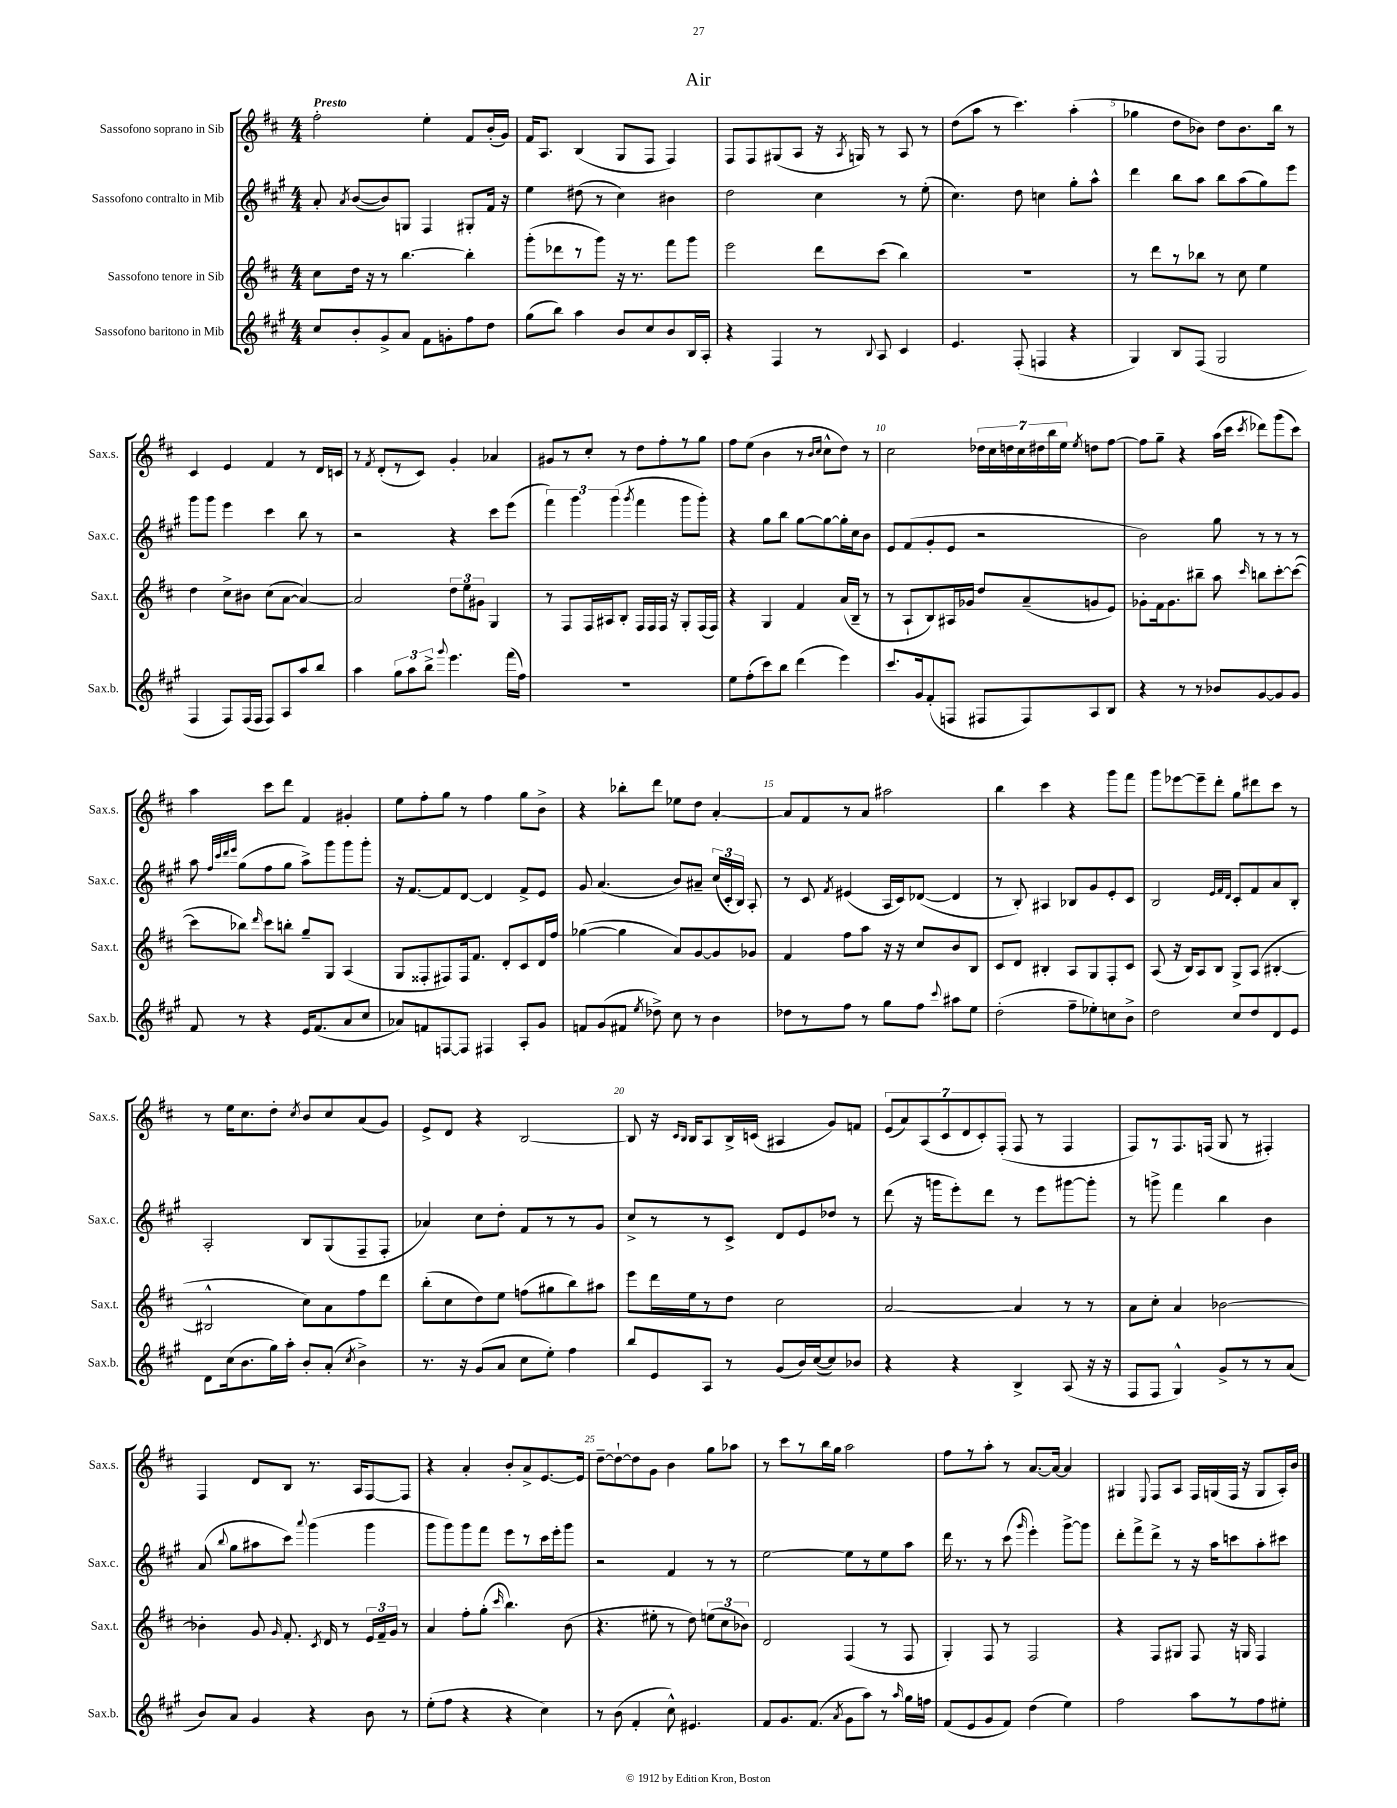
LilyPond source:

\header { title = "Air" }
<<
\new StaffGroup <<
\new Staff = "s0" \with { instrumentName = "Sassofono soprano in Sib" shortInstrumentName = "Sax.s." } {
    \clef treble \key d \major \numericTimeSignature \time 4/4 \tempo "Presto"
    \autoBeamOff fis''2-. e''4-. fis'8[ b'16-.( g'16]) |
    fis'16[ a8.] b4( g8[ fis8] fis4) |
    fis8[ fis8 gis8( a8] r16 \acciaccatura { a8 } g16) r8 a8 r8 |
    d''8[( a''8] r8 cis'''4.) a''4-.( |
    ges''4 d''8[ bes'8]) d''8[ bes'8. b''16] r8 |
    cis'4 e'4 fis'4 r8 d'16[ c'16] |
    r8 \acciaccatura { fis'8 } d'8[-.( r8 cis'8]) g'4-. aes'4 |
    gis'8[ r8 cis''8]-. r8 d''8[ fis''8-. r8 g''8] |
    fis''8[ e''8]( b'4 r8 \grace { b'16[ cis''16] } cis''8[-^ d''8]) r8 |
    cis''2 \tuplet 7/4 { des''16[ cis''16 d''16 cis''16 dis''16 b''16 e''16] } \acciaccatura { e''8 } d''8[ fis''8]~ |
    fis''8[ g''8]-- r4 a''16[( cis'''16] \acciaccatura { cis'''8 } des'''8[) g'''8( cis'''8]) |
    a''4 cis'''8[ d'''8] fis'4 gis'4-. |
    e''8[ fis''8-. g''8] r8 fis''4 g''8[ b'8]-> |
    r4 bes''8[-. d'''8] ees''8[ d''8] a'4~-. |
    a'8[ fis'8 r8 a'8] ais''2 |
    b''4 cis'''4 r4 g'''8[ fis'''8] |
    g'''8[ ees'''8~ ees'''8-- d'''8]-. g''8[ dis'''8 cis'''8] r8 |
    r8 e''16[ cis''8. d''8]-. \acciaccatura { cis''8 } b'8[ cis''8 a'8( g'8]) |
    e'8[-> d'8] r4 b2~ |
    b8 r16 \grace { cis'16[ b16] } b16[ a8 b16-> c'16]( ais4 g'8[) f'8] |
    \tuplet 7/4 { e'8[( a'8) a8( cis'8 d'8 cis'8-.) fis8]-.( } fis8 r8 fis4 |
    fis8[) r8 fis8. f16]( g8 r8 fis4-.) |
    fis4 d'8[ b8] r8. a16[ fis8~ fis8] |
    r4 a'4-. b'8[-. a'8-> e'8.~ e'16] |
    d''8[~-- d''8~-! d''8 g'8] b'4 g''8[ aes''8] |
    r8 cis'''8[ r8 b''16 g''16] a''2 |
    fis''8[ r8 a''8]-. r8 a'8.[~ a'16]~ a'4 |
    gis4 \appoggiatura { e8 } fis8[ a8] fis16[ g16( fis16] r16 g8[ a16-.) b'16] \bar "|." |
}
\new Staff = "s1" \with { instrumentName = "Sassofono contralto in Mib" shortInstrumentName = "Sax.c." } {
    \clef treble \key a \major \numericTimeSignature \time 4/4
    \autoBeamOff a'8-. \acciaccatura { a'8 } b'8[~( b'8) g8] fis4 gis8[-. fis'16] r16 |
    e''4 dis''8( r8 cis''4) bis'4 |
    d''2 cis''4 r8 e''8-.( |
    cis''4.) d''8 c''4 gis''8[-. a''8]-^ |
    d'''4 b''8[ a''8] b''8[ a''8( gis''8) e'''8] |
    gis'''8[ gis'''8] e'''4 cis'''4 b''8 r8 |
    r2 r4 cis'''8[ e'''8]( |
    \tuplet 3/2 { fis'''4) gis'''4 gis'''4( } \acciaccatura { gis'''8 } fis'''4 gis'''8[ gis'''8]-.) |
    r4 gis''8[ b''8] gis''8[~ gis''8~ gis''16-. cis''16 b'8] |
    e'8[ fis'8( gis'8-. e'8] r2 |
    b'2) gis''8 r8 r8 r8 |
    a''8 \grace { fis''32[ cis'''32 d'''32 e'''32] } gis''8[( fis''8 gis''8] a''8[->) gis'''8 gis'''8 gis'''8]-. |
    r16 fis'8.[~ fis'8 d'8]~ d'4 fis'8[-> e'8] |
    gis'8 a'4.( b'8[) ais'8]-- \tuplet 3/2 { cis''16[( cis'16-. b16]) } a8-. |
    r8 cis'8 \acciaccatura { fis'8 } eis'4( a16[ cis'16) des'8]~( des'4 |
    r8 b8-.) ais4 bes8[ gis'8 e'8-. cis'8] |
    b2 \grace { e'32[ fis'32 d'32] } cis'8[-. fis'8 a'8 b8]-. |
    a2-. b8[ gis8( fis8-- fis8]-. |
    aes'4) cis''8[ d''8]-. fis'8[ r8 r8 gis'8] |
    cis''8[-> r8 r8 cis'8]-> d'8[ e'8 des''8] r8 |
    d'''8( r16 g'''16[ e'''8-.) d'''8] r8 e'''8[ gis'''8~ gis'''8]-. |
    r8 g'''8-> fis'''4 b''4 b'4 |
    a'8( \appoggiatura { b''8 } gis''8[ ais''8 cis'''8]) \appoggiatura { a'''8 } gis'''4( gis'''4 |
    gis'''8[ gis'''8) gis'''8 fis'''8] e'''8[ r8 cis'''16 e'''16-. gis'''8] |
    r2 fis'4 r8 r8 |
    e''2~ e''8[ r8 e''8 a''8] |
    d'''16 r8. r8 cis'''8( \grace { gis'''16 } e'''4-.) gis'''8[~-> gis'''8] |
    d'''8[-. fis'''8-> d'''8]-> r8 r16 a''16[ c'''8 a''8-. cis'''8] \bar "|." |
}
\new Staff = "s2" \with { instrumentName = "Sassofono tenore in Sib" shortInstrumentName = "Sax.t." } {
    \clef treble \key d \major \numericTimeSignature \time 4/4
    \autoBeamOff cis''8[ d''16] r16 r8 b''4.~ b''4-. |
    g'''8[-.( des'''8 r8 g'''8]) r16 r8. fis'''8[ g'''8] |
    e'''2 d'''8[ cis'''8]( b''4) |
    R1 |
    r8 d'''8[ r8 bes''8] r8 cis''8 e''4 |
    d''4 cis''8[-> bis'8] cis''8[( a'8]~ a'4~) |
    a'2 \tuplet 3/2 { d''8[ e''8 gis'8] } g4 |
    r8 fis8[ fis16 ais16 b8]-. fis16[ fis16 fis16] r16 g8[-. fis16( fis16]) |
    r4 g4 fis'4 a'16[( b16]-- r8 |
    r8 a8[-! b8) ais16 ges'16] d''8[ a'8--( g'8 e'8]) |
    ges'8[-. fis'16 ges'8. bis''8]-- a''8 \grace { cis'''16 } b''8[ cis'''8~-. cis'''8]~( |
    cis'''8[ bes''8]) \grace { d'''16 } cis'''8[ b''8]-. g''8[-- g8] a4( |
    g8[ fisis8-. fis8) fis16 fis'8.] d'8[-. cis'8 d'16 fis''16] |
    ges''4~( ges''4 a'8[) g'8~ g'8 ges'8] |
    fis'4 fis''8[ a''8] r16 r16 cis''8[ b'8 b8] |
    cis'8[ d'8] bis4-. a8[ g8 fis8-. cis'8] |
    a8( r16 b16[) a8 b8] g8[-> a8]( bis4~-. |
    bis2-^ cis''8[) a'8 fis''8 d'''8] |
    b''8[-.( cis''8 d''8) e''8] f''8[( gis''8 b''8) ais''8] |
    e'''8[ d'''16 e''16 r8 d''8] cis''2 |
    a'2~ a'4 r8 r8 |
    a'8[ cis''8]-. a'4 bes'2~ |
    bes'4-. g'8 \grace { g'16 } fis'8.-. \acciaccatura { cis'8 } d'16 r8 \tuplet 3/2 { e'16[ fis'16-- g'16] } r8 |
    a'4 fis''8[-. g''8]-.( \grace { cis'''16 } b''4.) b'8( |
    r4. eis''8-. r8 d''8) \tuplet 3/2 { e''8[( cis''8 bes'8]) } |
    d'2 fis4( r8 fis8 |
    g4-.) fis8 r8 fis2 |
    r4 fis8[ gis8] fis8 r16 g16 fis4 \bar "|." |
}
\new Staff = "s3" \with { instrumentName = "Sassofono baritono in Mib" shortInstrumentName = "Sax.b." } {
    \clef treble \key a \major \numericTimeSignature \time 4/4
    \autoBeamOff cis''8[ b'8-. gis'8-> a'8] fis'8[ g'8-. fis''8 d''8] |
    gis''8[( b''8]) a''4 b'8[ cis''8 b'8 b16 a16]-. |
    r4 fis4 r8 \appoggiatura { b8 } a8 cis'4 |
    e'4. fis8-.( f4 r4 |
    gis4) b8[ fis8]( gis2 |
    fis4 fis8[) fis16( fis16] fis8[) a8 a''8 b''8] |
    a''4 \tuplet 3/2 { gis''8[ a''8 b''8]-> } \appoggiatura { gis'''8 } e'''4. fis'''16[( fis''16]) |
    R1 |
    e''8[ fis''8-.( cis'''8) b''8] d'''4( e'''4) |
    cis'''8.[ gis'16 fis'8-.( f8] fis8[ fis8) a8 b8] |
    r4 r8 r8 bes'8[ gis'8~ gis'8 gis'8] |
    fis'8 r8 r4 e'16[ fis'8.( a'8 cis''8] |
    aes'8[) f'8 f8~ f8] fis4 a8[-. gis'8] |
    f'8[ gis'8( fis'8] \acciaccatura { e''8 } des''8->) cis''8 r8 b'4 |
    des''8[ r8 fis''8] r8 gis''8[ fis''8] \appoggiatura { cis'''8 } ais''8[ e''8] |
    d''2-.( fis''8[-- ees''8-.) c''8 b'8]-> |
    d''2 cis''8[ d''8 d'8 e'8] |
    d'8[ cis''16( b'8. gis''16) a''16]-. b'8[-. a'8]-.( \acciaccatura { cis''8 } b'4->) |
    r8. r16 gis'8[( a'8] cis''8[ e''8]-.) fis''4 |
    b''8[ e'8 a8] r8 gis'8[( b'16) cis''16~( cis''8) bes'8] |
    r4 r4 b4-> a8( r16 r16 |
    fis8[ fis8] gis4-^) gis'8[-> r8 r8 a'8]( |
    b'8[) a'8] gis'4 r4 b'8 r8 |
    e''8[-.( fis''8] r4 r4 cis''4) |
    r8 b'8( fis'4-. cis''8-^) eis'4. |
    fis'8[ gis'8. fis'8.]( \acciaccatura { a'8 } gis'8[ a''8]) r8 \grace { a''16 } gis''16[ f''16] |
    fis'8[( e'8 gis'8 fis'8]) d''4( e''4) |
    fis''2 a''8[ r8 fis''8 eis''8]-. \bar "|." |
}
>>
>>
\layout { \context { \Score \override BarNumber.break-visibility = ##(#f #t #t) barNumberVisibility = #(every-nth-bar-number-visible 5) } }
